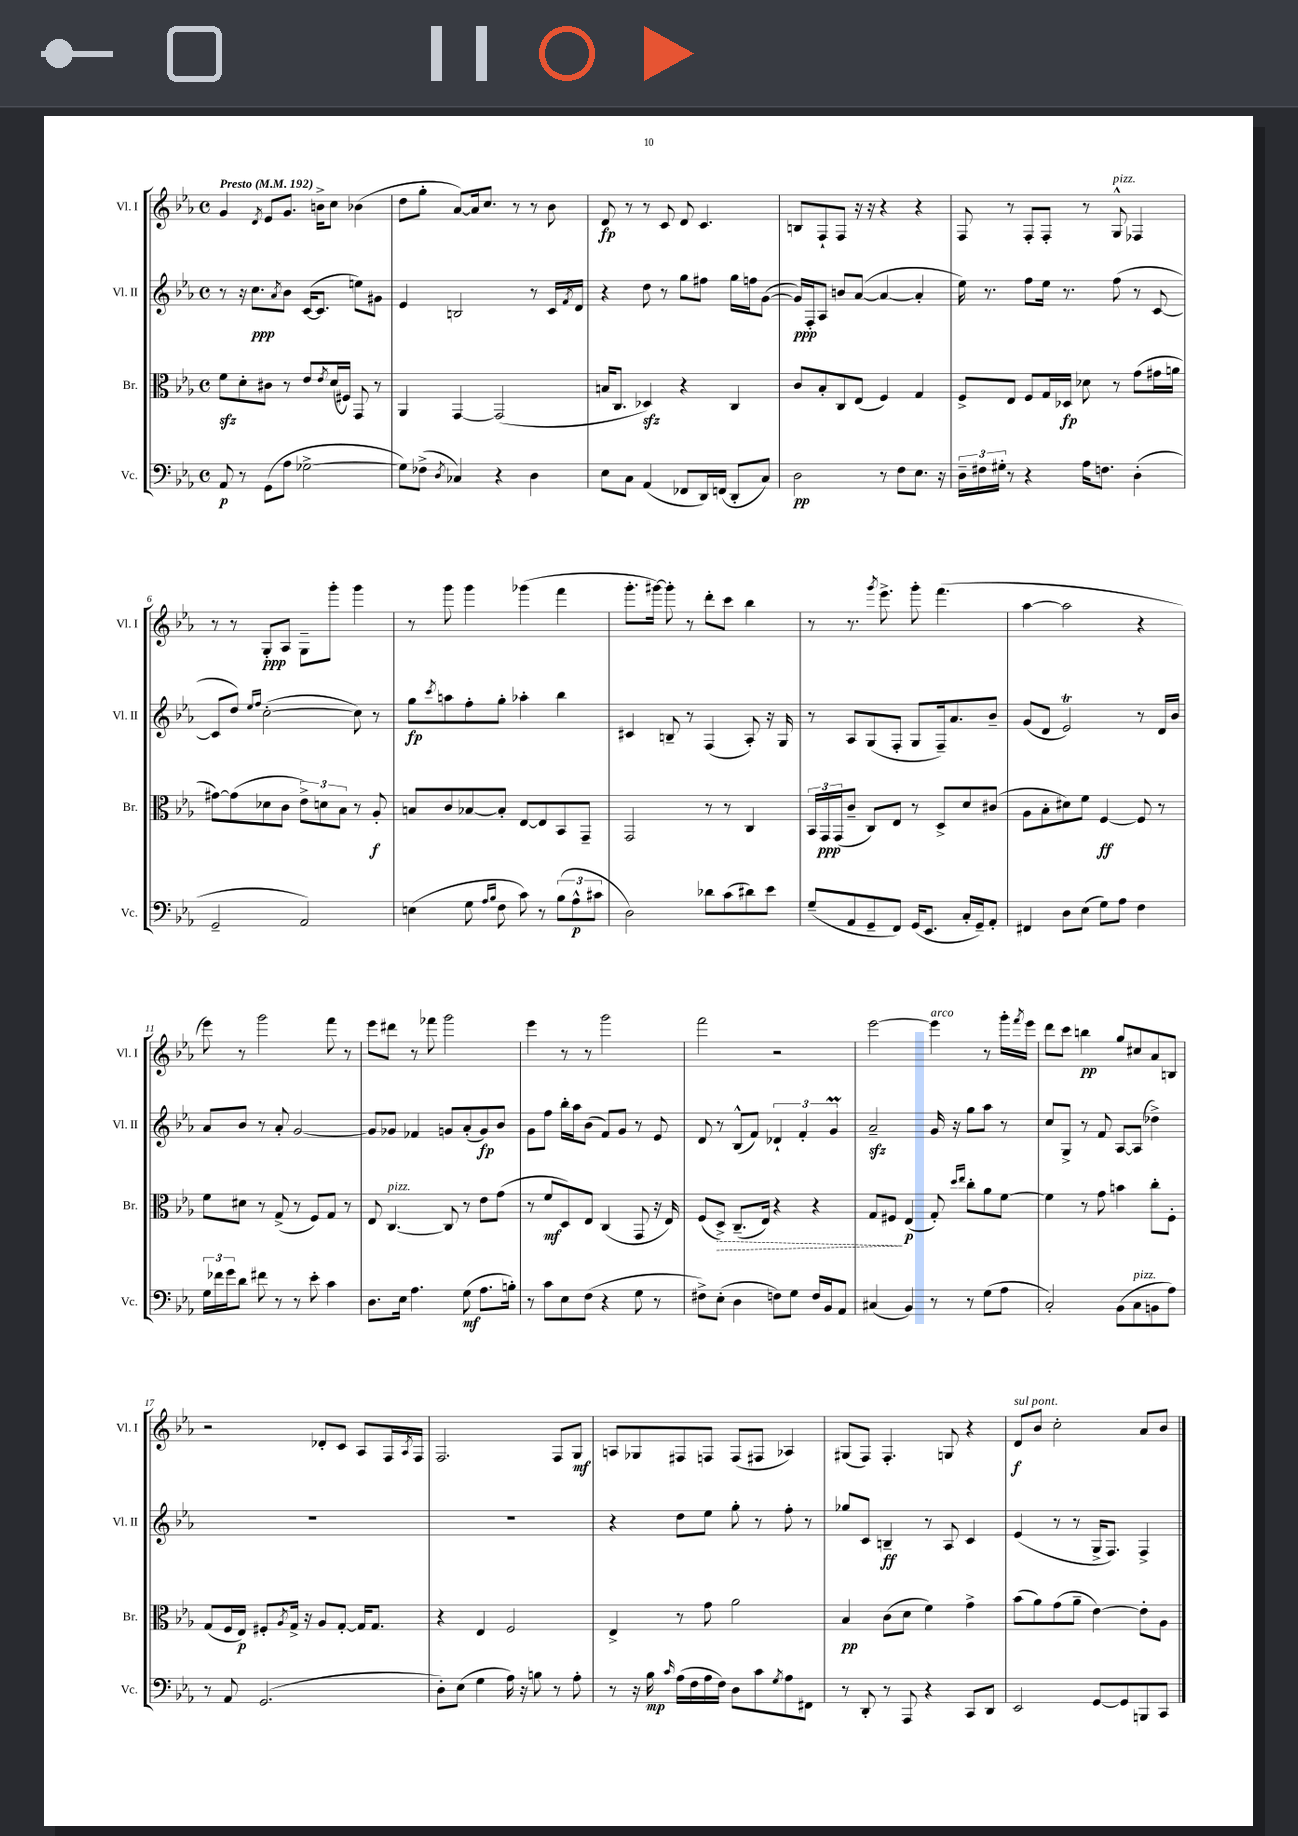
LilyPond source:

<<
\new StaffGroup <<
\new Staff = "s0" \with { instrumentName = "Vl. I" shortInstrumentName = "Vl. I" } {
    \clef treble \key ees \major \defaultTimeSignature \time 4/4 \tempo "Presto" 4 = 192
    g'4 \acciaccatura { d'8 } ees'8 g'8. b'16-> c''8 bes'4( |
    d''8 g''8-. aes'8~) aes'16 c''8. r8 r8 bes'8 |
    d'8\fp r8 r8 c'8 d'8 c'4. |
    b8 f8-! f8 r16 r16 r4 r4 |
    f8 r8 f8-. f8-. r8 g8-^^\markup { \italic "pizz." } fes4 |
    r8 r8 g8-.\ppp aes8 g8-- g'''8-. g'''4 |
    r8 g'''8 g'''4 ges'''4( f'''4 |
    g'''8.-. gis'''16~) gis'''8-. r8 d'''8-. c'''8 bes''4 |
    r8 r8. \acciaccatura { g'''8 } ees'''8.-> g'''8-. f'''4.( |
    aes''4~ aes''2 r4 |
    ees'''8) r8 g'''2 f'''8 r8 |
    ees'''8 dis'''8 r8 fes'''8 g'''2 |
    ees'''4 r8 r8 g'''2 |
    f'''2 r2 |
    ees'''2~ ees'''4^\markup { \italic "arco" } r8 g'''16-. \acciaccatura { f'''8 } ees'''16 |
    d'''8 c'''8 b''4\pp g''8 cis''8 aes'8 b8 |
    r2 des'8-. c'8 aes8 f16 \acciaccatura { aes8 } f16 |
    f2. f8 g8\mf |
    a8 ges8 fis8 f8 f8( fis8 aes4) |
    gis8( f8) f4.-. g8 r4 |
    d'8\f^\markup { \italic "sul pont." } bes'8 c''2-. aes'8 bes'8 \bar "|." |
}
\new Staff = "s1" \with { instrumentName = "Vl. II" shortInstrumentName = "Vl. II" } {
    \clef treble \key ees \major \defaultTimeSignature \time 4/4
    r8 r16 c''8.\ppp \acciaccatura { aes'8 } bes'8 c'16~( c'8. e''8) gis'8 |
    ees'4 b2 r8 c'16 \acciaccatura { f'8 } d'16 |
    r4 d''8 r8 g''8 fis''8 g''16 f''16 g'8~( |
    g'16\ppp) f16-. aes8 b'8 aes'8~( aes'4~ aes'4-. |
    ees''16) r8. f''8 ees''16 r8. f''8( r8 c'8~ |
    c'8 d''8) \grace { ees''16 f''16 } c''2~-.( c''8) r8 |
    g''8\fp \acciaccatura { c'''8 } a''8 f''8-. g''8-. aes''4-. bes''4 |
    cis'4 b8-- r8 f4( aes8-.) r16 g16 |
    r8 aes8 g8( f8-. g8 f16--) aes'8. bes'8-- |
    g'8( d'8 ees'2\trill) r8 d'16 bes'16 |
    aes'8 bes'8 r8 aes'8-. g'2~ |
    g'8 ges'8 fes'4 g'8 aes'8-.( g'8\fp) bes'8 |
    g'8 f''8 bes''16-. aes''16 bes'8( f'8) g'8 r8 ees'8 |
    d'8 r8 bes8-^( f'8) \tuplet 3/2 { des'4-! f'4-. g'4\prall } |
    aes'2--\sfz g'16 r16 g''8 aes''8 r8 |
    c''8 g8-> r8 f'8 aes8~ aes8( des''4->) |
    R1 |
    R1 |
    r4 d''8 ees''8 g''8-. r8 f''8-. r8 |
    ges''8 c'8 b4--\ff r8 aes8 c'4 |
    ees'4( r8 r8 g16-> f8.) f4-> \bar "|." |
}
\new Staff = "s2" \with { instrumentName = "Br." shortInstrumentName = "Br." } {
    \clef alto \key ees \major \defaultTimeSignature \time 4/4
    f'8\sfz d'8-. cis'8 r8 ees'8 \acciaccatura { ees'8 } d'16( fis16) g,8 r8 |
    aes,4 g,4~ g,2( |
    b16 c8. des4\sfz) r4 c4 |
    c'8 bes8-. c8 ees8( f4) g4 |
    f8-> ees8 f8 g16 des16\fp des'8 r8 g'8( gis'16 a'16 |
    gis'8~) gis'8( des'8 c'8 \tuplet 3/2 { ees'8->) d'8 bes8 } r8 aes8-.\f |
    b8 c'8 bes8~ bes8-. ees8~ ees8 bes,8 g,8-- |
    g,2 r8 r8 c4 |
    \tuplet 3/2 { bes,16 g,16\ppp g,16( } c'8-- c8) ees8 r8 d8-> d'8 cis'8( |
    aes8 bes8-. dis'8) f'8 f4~\ff f8 r8 |
    f'8 dis'8 r8 g8->( r8 f8) g8 r8 |
    ees8 c4.~^\markup { \italic "pizz." } c8 r8 ees'8 g'8( |
    r8 f'8\mf d8) ees8 c4( g,8 r16 ees16) |
    f8( \once \override Hairpin.style = #'dashed-line d8->\>) c8.--( ees16) r4 r4 |
    g8 fis8\! ees4\p( g8-.) \grace { d''16 ees''16 } c''8-. aes'8 f'8~ |
    f'4 r8 g'8 b'4 c''8-. f8-. |
    g8( f16 ees16\p) fis8-. \acciaccatura { aes8 } g16-> r16 aes8 g8~-. g16 g8. |
    r4 ees4 f2 |
    ees4-> r8 g'8 aes'2 |
    bes4\pp c'8( d'8 f'4) g'4-> |
    bes'8( aes'8) g'8( aes'8-- ees'4~) ees'8-. aes8 \bar "|." |
}
\new Staff = "s3" \with { instrumentName = "Vc." shortInstrumentName = "Vc." } {
    \clef bass \key ees \major \defaultTimeSignature \time 4/4
    aes,8\p r8 g,8( aes8 ges2~-> |
    ges8) fes8->( \acciaccatura { d8 } ces4) r4 d4 |
    ees8 c8 aes,4( fes,8 d,16) f,16( d,8-. c8) |
    d2\pp r8 f8 ees8. r16 |
    \tuplet 3/2 { d16-- fis16 gis16-. } r8 r4 aes16 f8. d4-.( |
    g,2-- aes,2) |
    e4( g8 \grace { aes16 bes16 } f8 c'8) r8 \tuplet 3/2 { bes8( aes8-^\p cis'8 } |
    d2) des'8 c'8( dis'8) ees'8 |
    g8--( aes,8 g,8-- f,8) g,16( ees,8. c16-. g,16--) aes,8-. |
    fis,4 d8 ees8( g8) aes8 f4 |
    \tuplet 3/2 { g16 fes'16 g'16 } d'8 fis'8 r8 r8 ees'8-. c'4 |
    d8. ees16 aes4. g8\mf( aes8. b16-.) |
    r8 c'8 ees8 f8( r4 g8 r8 |
    fis8->) ees8-.( d4 f8) g8 f16 bes,16 aes,8 |
    cis4( bes,4) r8 r8 g8( aes8 |
    c2-.) bes,8( c8^\markup { \italic "pizz." } b,8 aes8) |
    r8 aes,8 g,2.( |
    d8-.) ees8( g4 aes16) r16 b8 r8 aes8-. |
    r8 r16 bes16\mp \grace { c'16 } aes16( f16 aes16 f16) d8 c'8 \acciaccatura { g8 } aes8 fis,8 |
    r8 d,8-. r8 aes,,8 r4 c,8 d,8 |
    ees,2 g,8~ g,8 b,,8 c,8 \bar "|." |
}
>>
>>
